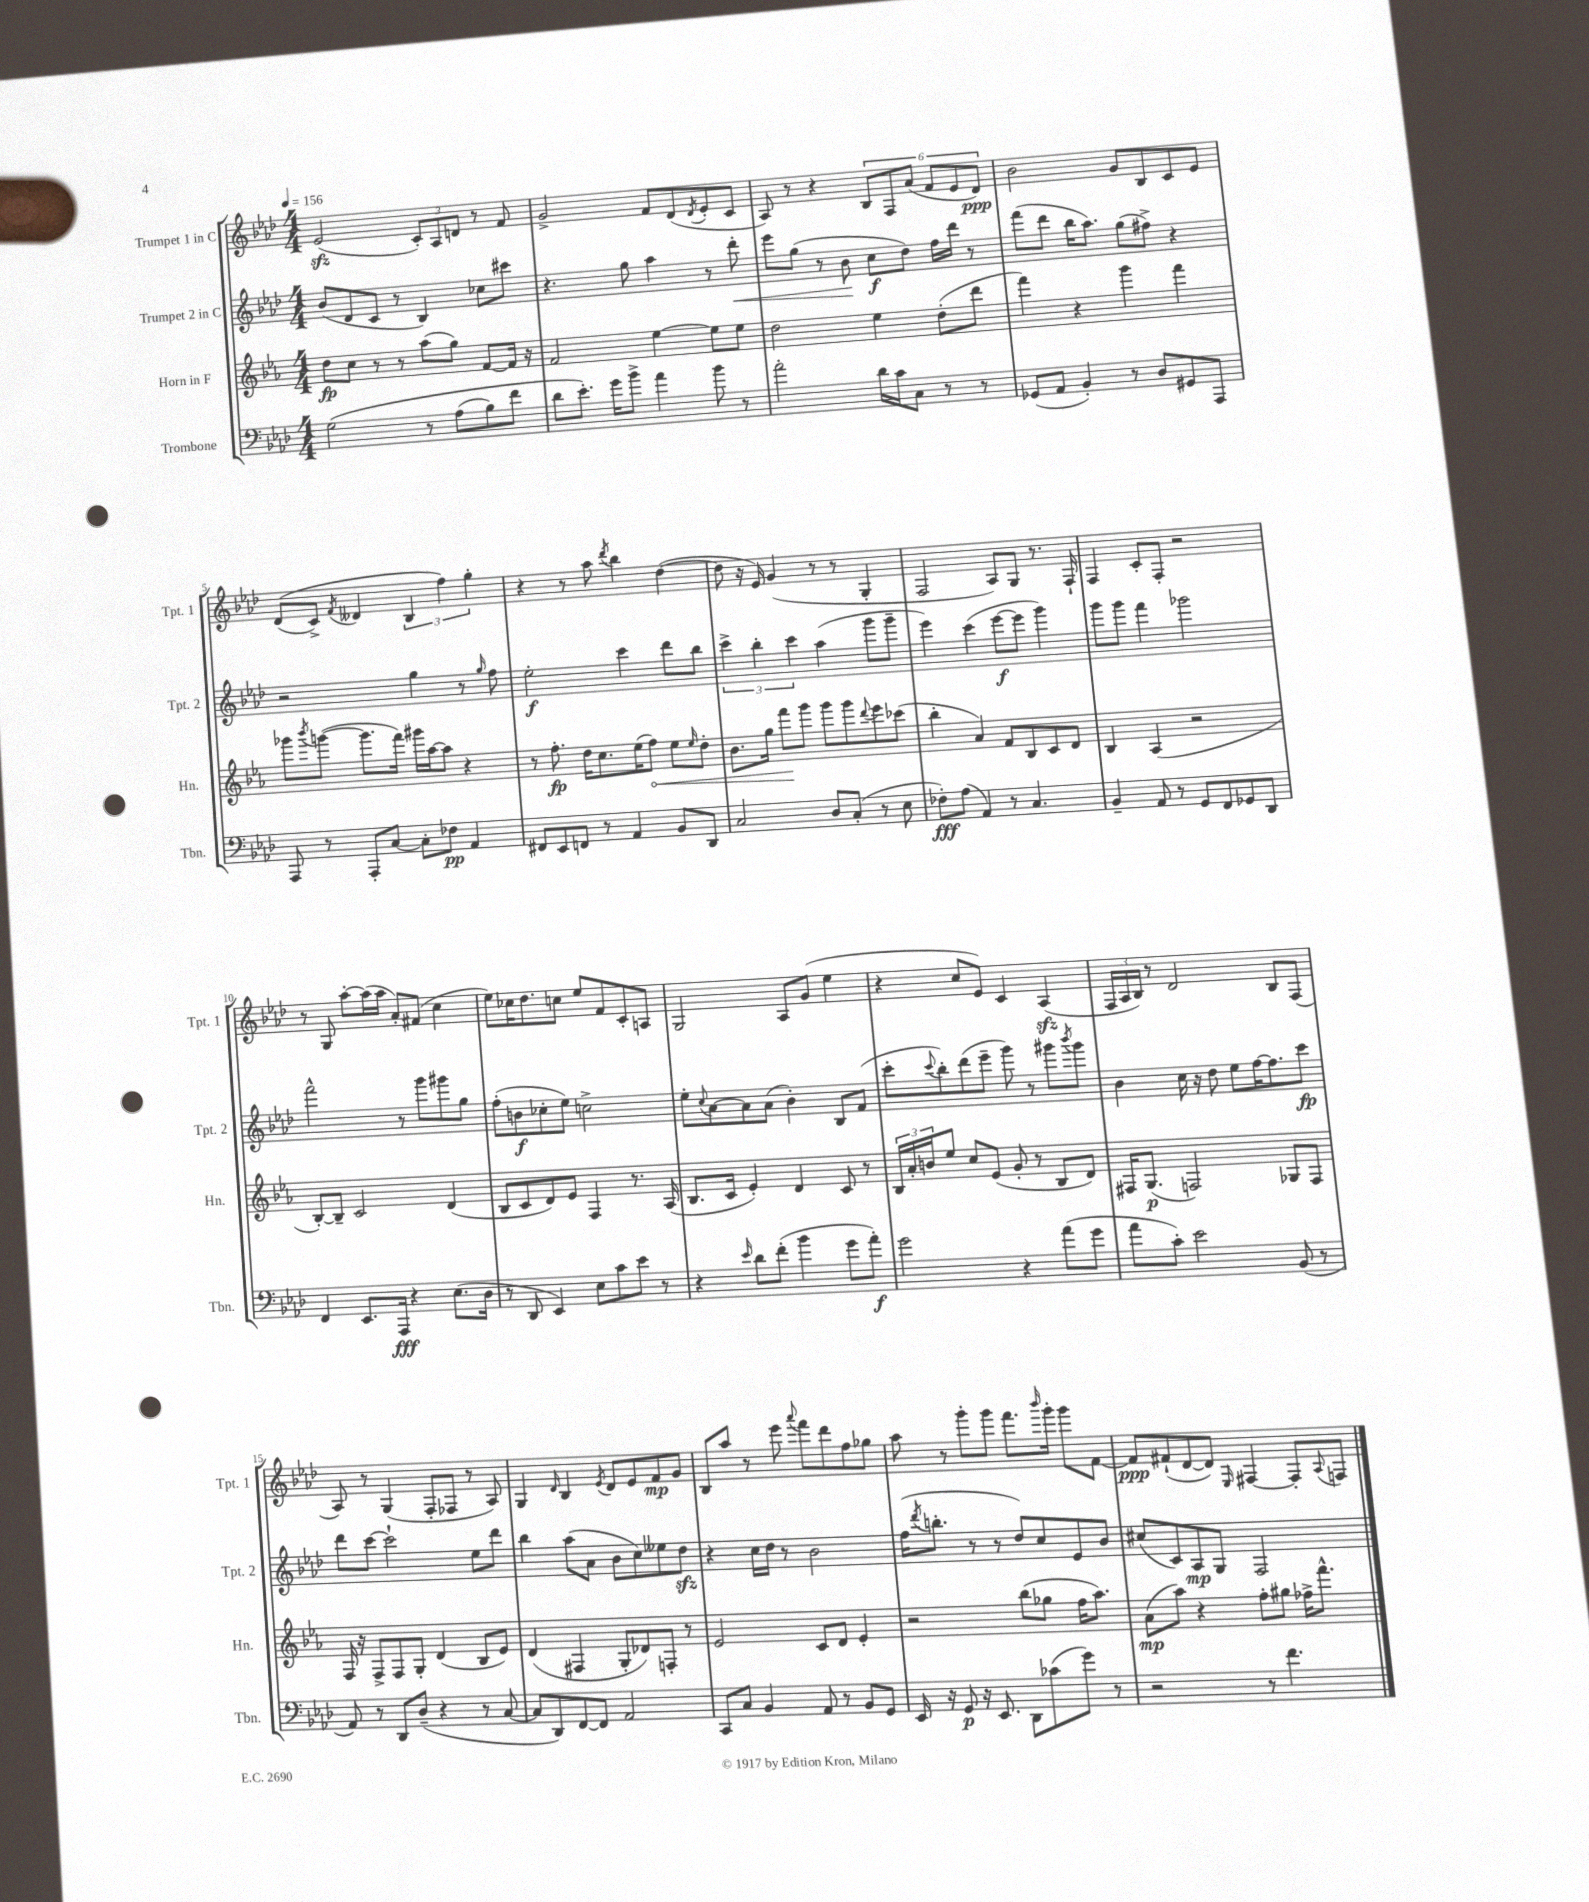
<<
\new StaffGroup <<
\new Staff = "s0" \with { instrumentName = "Trumpet 1 in C" shortInstrumentName = "Tpt. 1" } {
    \clef treble \key aes \major \numericTimeSignature \time 4/4 \tempo 4 = 156
    ees'2\sfz( \tuplet 3/2 { c'8-.) aes8 d'8 } r8 f'8 |
    g'2-> f'8 des'8( \acciaccatura { des'8 } ees'8-. c'8 |
    aes8) r8 r4 \tuplet 6/4 { bes8 f8 aes'8( f'8 ees'8 des'8\ppp) } |
    bes'2 g'8 bes8 c'8 ees'8 |
    des'8(\( c'8->) \acciaccatura { f'8 } deses'4 \tuplet 3/2 { bes4 f''4\) g''4-. } |
    r4 r8 aes''8 \acciaccatura { des'''8 } bes''4 des''4~( |
    des''8 r16 ees'16) g'4( r8 r8 g4-. |
    f2 aes8) g8 r8. f16-! |
    f4 c'8-. f8-. r2 |
    r8 g8 aes''8~-. aes''16( aes''16 aes'8-.) fis'8( c''4 |
    ees''8) ces''16 des''8. c''8 ees''8 f'8 c'8-. a8 |
    g2 aes8 g'8( ees''4 |
    r4 c''8 ees'8) c'4 aes4\sfz( |
    \tuplet 3/2 { f16 aes16 bes16) } r8 des'2 bes8 f8( |
    aes8) r8 g4( f8-. fes8 r8 aes8) |
    g4 \grace { des'16 } bes4 \acciaccatura { ees'8 } des'8 ees'8 f'8\mp g'8 |
    bes8 aes''8 r8 ees'''8 \appoggiatura { aes'''8 } f'''8 des'''8 f''8 ges''8 |
    aes''8 r8 g'''8-. g'''8 f'''8. \grace { bes'''16 } g'''16-. g'''8 f'8~ |
    f'8\ppp fis'8-!( des'8~ des'8) \grace { ees16 } fis4~ fis8-. \appoggiatura { aes8 } f8 \bar "|." |
}
\new Staff = "s1" \with { instrumentName = "Trumpet 2 in C" shortInstrumentName = "Tpt. 2" } {
    \clef treble \key aes \major \numericTimeSignature \time 4/4
    bes'8( des'8 c'8 r8 bes4) ces''8 cis'''8 |
    r4. g''8 aes''4 r8 des'''8-.\< |
    ees'''8 g''8( r8 bes'8\! c''8\f des''8) f''16 des'''16 r8 |
    f'''8( des'''8 bes''16 aes''8.) g''8( fis''8->) r4 |
    r2 g''4 r8 \grace { g''16 } f''8 |
    ees''2-.\f c'''4 des'''8 bes''8 |
    \tuplet 3/2 { c'''4-> bes''4-. c'''4 } aes''4( g'''8 g'''8-- |
    ees'''4) c'''4( ees'''8~\f ees'''8 g'''4) |
    g'''8 g'''8 f'''4 ges'''2 |
    f'''2-^ r8 g'''8 gis'''8 g''8 |
    f''8-.( b'8\f ces''8-. ees''8) c''2-> |
    ees''8-. \appoggiatura { c''8 } aes'8~ aes'8 aes'8( bes'4-.) bes8 f'8( |
    c'''8-. \appoggiatura { c'''8 } bes''8-.) des'''8( ees'''8-- g'''8) r8 gis'''8 \acciaccatura { bes'''8 } gis'''8 |
    bes'4 c''16 r16 des''8 ees''8 f''16~ f''8. c'''8\fp |
    des'''8 c'''8~ c'''2-! ees''8 des'''8 |
    bes''4 aes''8( aes'8 bes'8 c''8) eeses''8 des''8\sfz |
    r4 c''16 des''16 r8 bes'2 |
    f''16( \acciaccatura { des'''8 } b''8.-. r8 r8 des''8) c''8 ees'8 bes'8 |
    cis''8( c'8) aes8\mp g8 f2 \bar "|." |
}
\new Staff = "s2" \with { instrumentName = "Horn in F" shortInstrumentName = "Hn." } {
    \clef treble \key ees \major \numericTimeSignature \time 4/4
    d''8\fp c''8 r8 r8 aes''8( g''8) f'8~ f'16 r16 |
    f'2 ees''4~ ees''8 ees''8 |
    d''2 ees''4 d''8-.( d'''8 |
    f'''4) r4 g'''4 f'''4 |
    ges'''8 \acciaccatura { bes'''8 } g'''8~( g'''8. f'''16) gis'''16 aes''16~ aes''8 r4 |
    r8 f''8.-.\fp d''16 c''8. ees''16( \once \override Hairpin.circled-tip = ##t f''8\<) ees''8 \grace { ees''16 } d''8-. |
    bes'8. g''16 f'''8\! g'''8 g'''8 g'''8 \appoggiatura { d'''8 } ees'''8 ces'''8( |
    bes''4-. aes'4) f'8 bes8 c'8 d'8 |
    bes4 aes4( r2 |
    bes8~-.) bes8-- c'2 d'4( |
    bes8 c'8 d'8) ees'8 f4 r8. aes16( |
    bes8. c'16 ees'4-.) d'4 c'8 r8 |
    \tuplet 3/2 { bes16 aes'16-. b'16 } ees''8 c''8 ees'8( g'8-. r8 bes8 d'8) |
    fis16 g8.\p( f2) ges8 f8 |
    f16 r16 f8-> f8 g8-. d'4( bes8 ees'8) |
    d'4( fis4 g8-. des'8) f8-. r8 |
    ees'2 c'8 d'8 ees'4-. |
    r2 bes''8( ges''8 f''16 aes''8.) |
    aes'8\mp( aes''8) r4 f''8-. gis''8 fes''16-> f'''8.-^ \bar "|." |
}
\new Staff = "s3" \with { instrumentName = "Trombone" shortInstrumentName = "Tbn." } {
    \clef bass \key aes \major \numericTimeSignature \time 4/4
    g2\( r8 aes8( bes8) f'8 |
    des'8 ees'8.-.\) g'16 bes'8-> aes'4 bes'8 r8 |
    aes'2-. des'16 c'16 c8 r8 r8 |
    ges,8( aes,8 bes,4-.) r8 des8 gis,8 aes,,8 |
    aes,,8 r8 aes,,8-. c8~ c8-. fes8\pp aes,4 |
    fis,8 ees,8 f,8 r8 aes,4 bes,8 des,8 |
    c2 des8 c8-.( r8 ees8 |
    fes8-.\fff) aes8( aes,4) r8 c4. |
    bes,4-- aes,8 r8 g,8 f,8 ges,8 des,8 |
    f,4 ees,8. aes,,16\fff r4 ees8.( des16 |
    r8 des,8 ees,4) ees8 c'8 ees'8 r8 |
    r4 \grace { ees'16 } des'8 f'8-.( bes'4 g'8 aes'8-.\f) |
    g'2 r4 aes'8( g'8 |
    aes'8 c'8-.) ees'2 bes,8( r8 |
    aes,8) r8 des,8 des8--( r4 r8 c8~ |
    c8 des,8) f,8~ f,8 aes,2 |
    c,8 c8 bes,4 aes,8 r8 bes,8 g,8 |
    ees,16 r16 g,8\p r16 ees,8. des,8 ces'8( g'8) r8 |
    r2 r8 f'4. \bar "|." |
}
>>
>>
